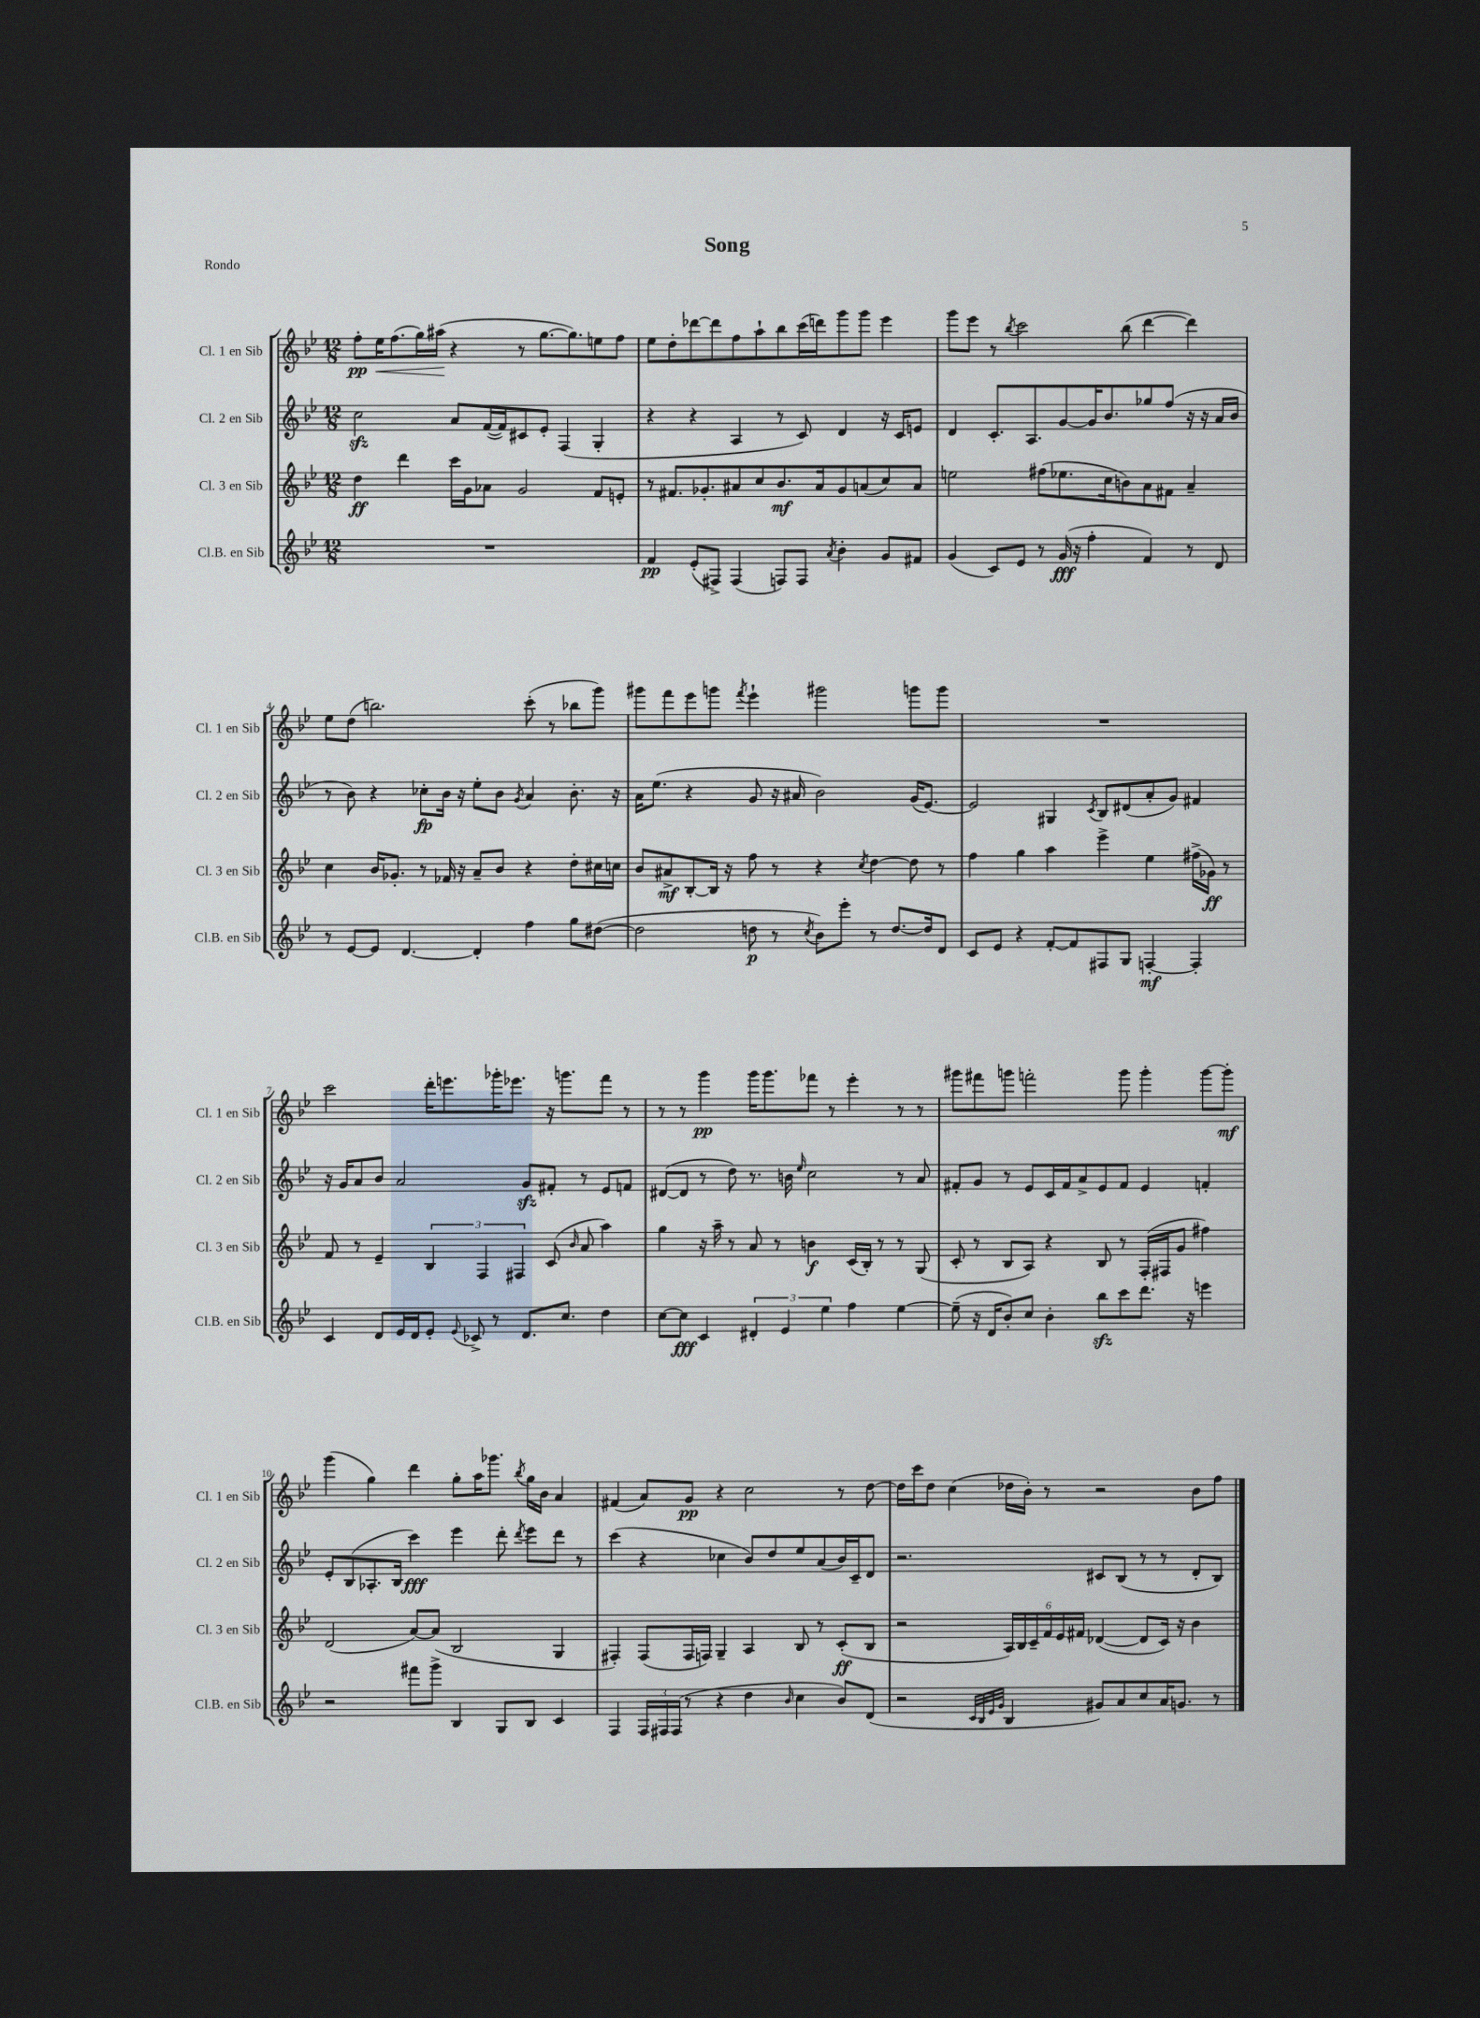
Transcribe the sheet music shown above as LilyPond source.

\header { title = "Song" piece = "Rondo" }
<<
\new StaffGroup <<
\new Staff = "s0" \with { instrumentName = "Cl. 1 en Sib" shortInstrumentName = "Cl. 1 en Sib" } {
    \clef treble \key bes \major \numericTimeSignature \time 12/8
    \autoBeamOff f''8[-.\pp ees''16\< f''8.( g''16) ais''16]\!( r4 r8 g''8.[~ g''8.) e''8 f''8] |
    ees''8[ d''8-. des'''8~ des'''8 f''8 a''8-! bes''8 c'''16( d'''16) g'''8 g'''8] ees'''4 |
    g'''8[ ees'''8] r8 \acciaccatura { bes''8 } c'''2 bes''8( d'''4~ d'''4) |
    ees''8[ d''8]( b''2.) c'''8-.( r8 bes''8[ g'''8]) |
    gis'''8[ f'''8 ees'''8 g'''8] \acciaccatura { f'''8 } ees'''4-! gis'''2 g'''8[ g'''8] |
    R1. |
    c'''2 d'''16[-. e'''8. ges'''16-. ees'''8.] r16 g'''8.[ f'''8] r8 |
    r8 r8 g'''4\pp g'''16[ g'''8. fes'''8] r8 ees'''4-. r8 r8 |
    gis'''8[ fis'''8 g'''8] f'''2-. g'''8 g'''4-. g'''8[~ g'''8]-.\mf |
    g'''4( g''4) d'''4 g''8[-. a''16 ges'''8.] \acciaccatura { bes''8 } g''16[ bes'16] a'4 |
    fis'4( a'8[) g'8]\pp r4 c''2 r8 d''8~ |
    d''16[ c'''16 d''8] c''4( des''16[ bes'16]-.) r8 r2 bes'8[ f''8] \bar "|." |
}
\new Staff = "s1" \with { instrumentName = "Cl. 2 en Sib" shortInstrumentName = "Cl. 2 en Sib" } {
    \clef treble \key bes \major \numericTimeSignature \time 12/8
    \autoBeamOff c''2\sfz a'8[ f'16~( f'16) cis'8 ees'8]-. f4( g4-. |
    r4 r4 a4 r8 c'8) d'4 r16 c'16[ e'8] |
    d'4 c'8.[-. a8. g'8~ g'16 bes'8. ges''8 f''8]( r16 r16 a'16[ bes'16] |
    r8 bes'8) r4 ces''8[-.\fp bes'16] r16 ees''8[-. bes'8] \acciaccatura { g'8 } a'4 bes'8.-. r16 |
    a'16[ ees''8.]( r4 g'8 r16 ais'16 bes'2) g'16[( ees'8.]~) |
    ees'2 gis4 \acciaccatura { c'8 } bes8[ dis'8( a'8-. g'8]) fis'4 |
    r16 g'16[ a'8 bes'8] a'2 g'8[\sfz fis'8]-. r8 ees'8[ f'8] |
    dis'8[~( dis'8] r8 d''8) r8. b'16 \grace { ees''16 } c''2 r8 a'8 |
    fis'8[-. g'8] r8 ees'8[ c'16 fis'16 a'8-> ees'8 fis'8] ees'4 f'4-. |
    ees'8[-. bes8( aes8.-. bes16] c'''4\fff) ees'''4 d'''8-. \acciaccatura { d'''8 } ees'''8[ d'''8] r8 |
    c'''4( r4 ces''4 bes'8[) d''8 ees''8 a'8( bes'16) c'16-- d'8] |
    r2. cis'8[ bes8]( r8 r8 d'8[-. bes8]) \bar "|." |
}
\new Staff = "s2" \with { instrumentName = "Cl. 3 en Sib" shortInstrumentName = "Cl. 3 en Sib" } {
    \clef treble \key bes \major \numericTimeSignature \time 12/8
    \autoBeamOff d''4\ff d'''4 c'''16[ g'16 aes'8] g'2 f'8[ e'8]-. |
    r8 fis'8.[ ges'8.-. ais'8 c''8 bes'8.\mf ais'16 ges'8 a'8( c''8) a'8] |
    e''2 fis''8[( ees''8. c''16 b'8) a'8 fis'8] a'4-- |
    c''4 bes'16[ ges'8.]-. r8 fes'16 r16 a'8[-- bes'8] r4 d''8[-. cis''16 c''16] |
    bes'8[ ais'8->\mf bes8~-. bes16] r16 f''8 r8 r4 \acciaccatura { c''8 } d''4~ d''8 r8 |
    f''4 g''4 a''4 ees'''4-> ees''4 fis''16[->( ges'16]\ff) r8 |
    f'8 r8 ees'4-- \tuplet 3/2 { bes4 f4 fis4 } c'8( \grace { bes'16 } a'8 a''4) |
    g''4 r16 a''16-- r8 a'8 r8 b'4\f c'16[( bes16]-.) r8 r8 g8( |
    c'8-. r8 bes8[ a8]) r4 bes8 r8 f16[-.( fis16 g'8] fis''4) |
    d'2( a'8[~) a'8]( bes2 g4 |
    fis4-.) fis8[( fis16 f16]) g4-- a4 bes8 r8 c'8[-.\ff( bes8] |
    r2 \tuplet 6/4 { a16[) bes16 c'16-- f'16 ees'16 fis'16] } des'4~( des'8[ c'16]) r16 bes'4 \bar "|." |
}
\new Staff = "s3" \with { instrumentName = "Cl.B. en Sib" shortInstrumentName = "Cl.B. en Sib" } {
    \clef treble \key bes \major \numericTimeSignature \time 12/8
    \autoBeamOff R1. |
    f'4\pp ees'8[-.( fis8]->) fis4( f8[) f8] \acciaccatura { a'8 } bes'4-. g'8[ fis'8] |
    g'4( c'8[) ees'8] r8 g'16\fff( r16 f''4-. f'4) r8 d'8 |
    r8 ees'8[~ ees'8] d'4.~ d'4-. f''4 g''8[ dis''8]~( |
    dis''2 d''8\p r8 \acciaccatura { c''8 } bes'8[) ees'''8]-. r8 d''8.[~ d''16 d'8] |
    c'8[ ees'8] r4 f'8[~-. f'8 fis8 g8] f4~-.\mf f4-. |
    c'4 d'8[ ees'16 d'16 ees'8]-. \appoggiatura { ees'8 } ces'8-> r8 d'8.[ c''8.] d''4 |
    c''8[~ c''8]\fff c'4 \tuplet 3/2 { dis'4-. ees'4 ees''4 } f''4 ees''4~ |
    ees''8--( r16 d'16[ bes'8-.) c''8] bes'4-. bes''8[\sfz c'''8 d'''8.] r16 e'''4 |
    r2 fis'''8[ g'''8]-> bes4 g8[ bes8] c'4 |
    f4 \tuplet 3/2 { f16[ fis16 fis16]( } r8 r4 d''4 \grace { bes'16 } c''4 bes'8[) d'8]( |
    r2 \grace { c'32[ bes32 ees'32 g'32] } bes4 gis'8[) a'8 c''8 a'16 g'8.] r8 \bar "|." |
}
>>
>>
